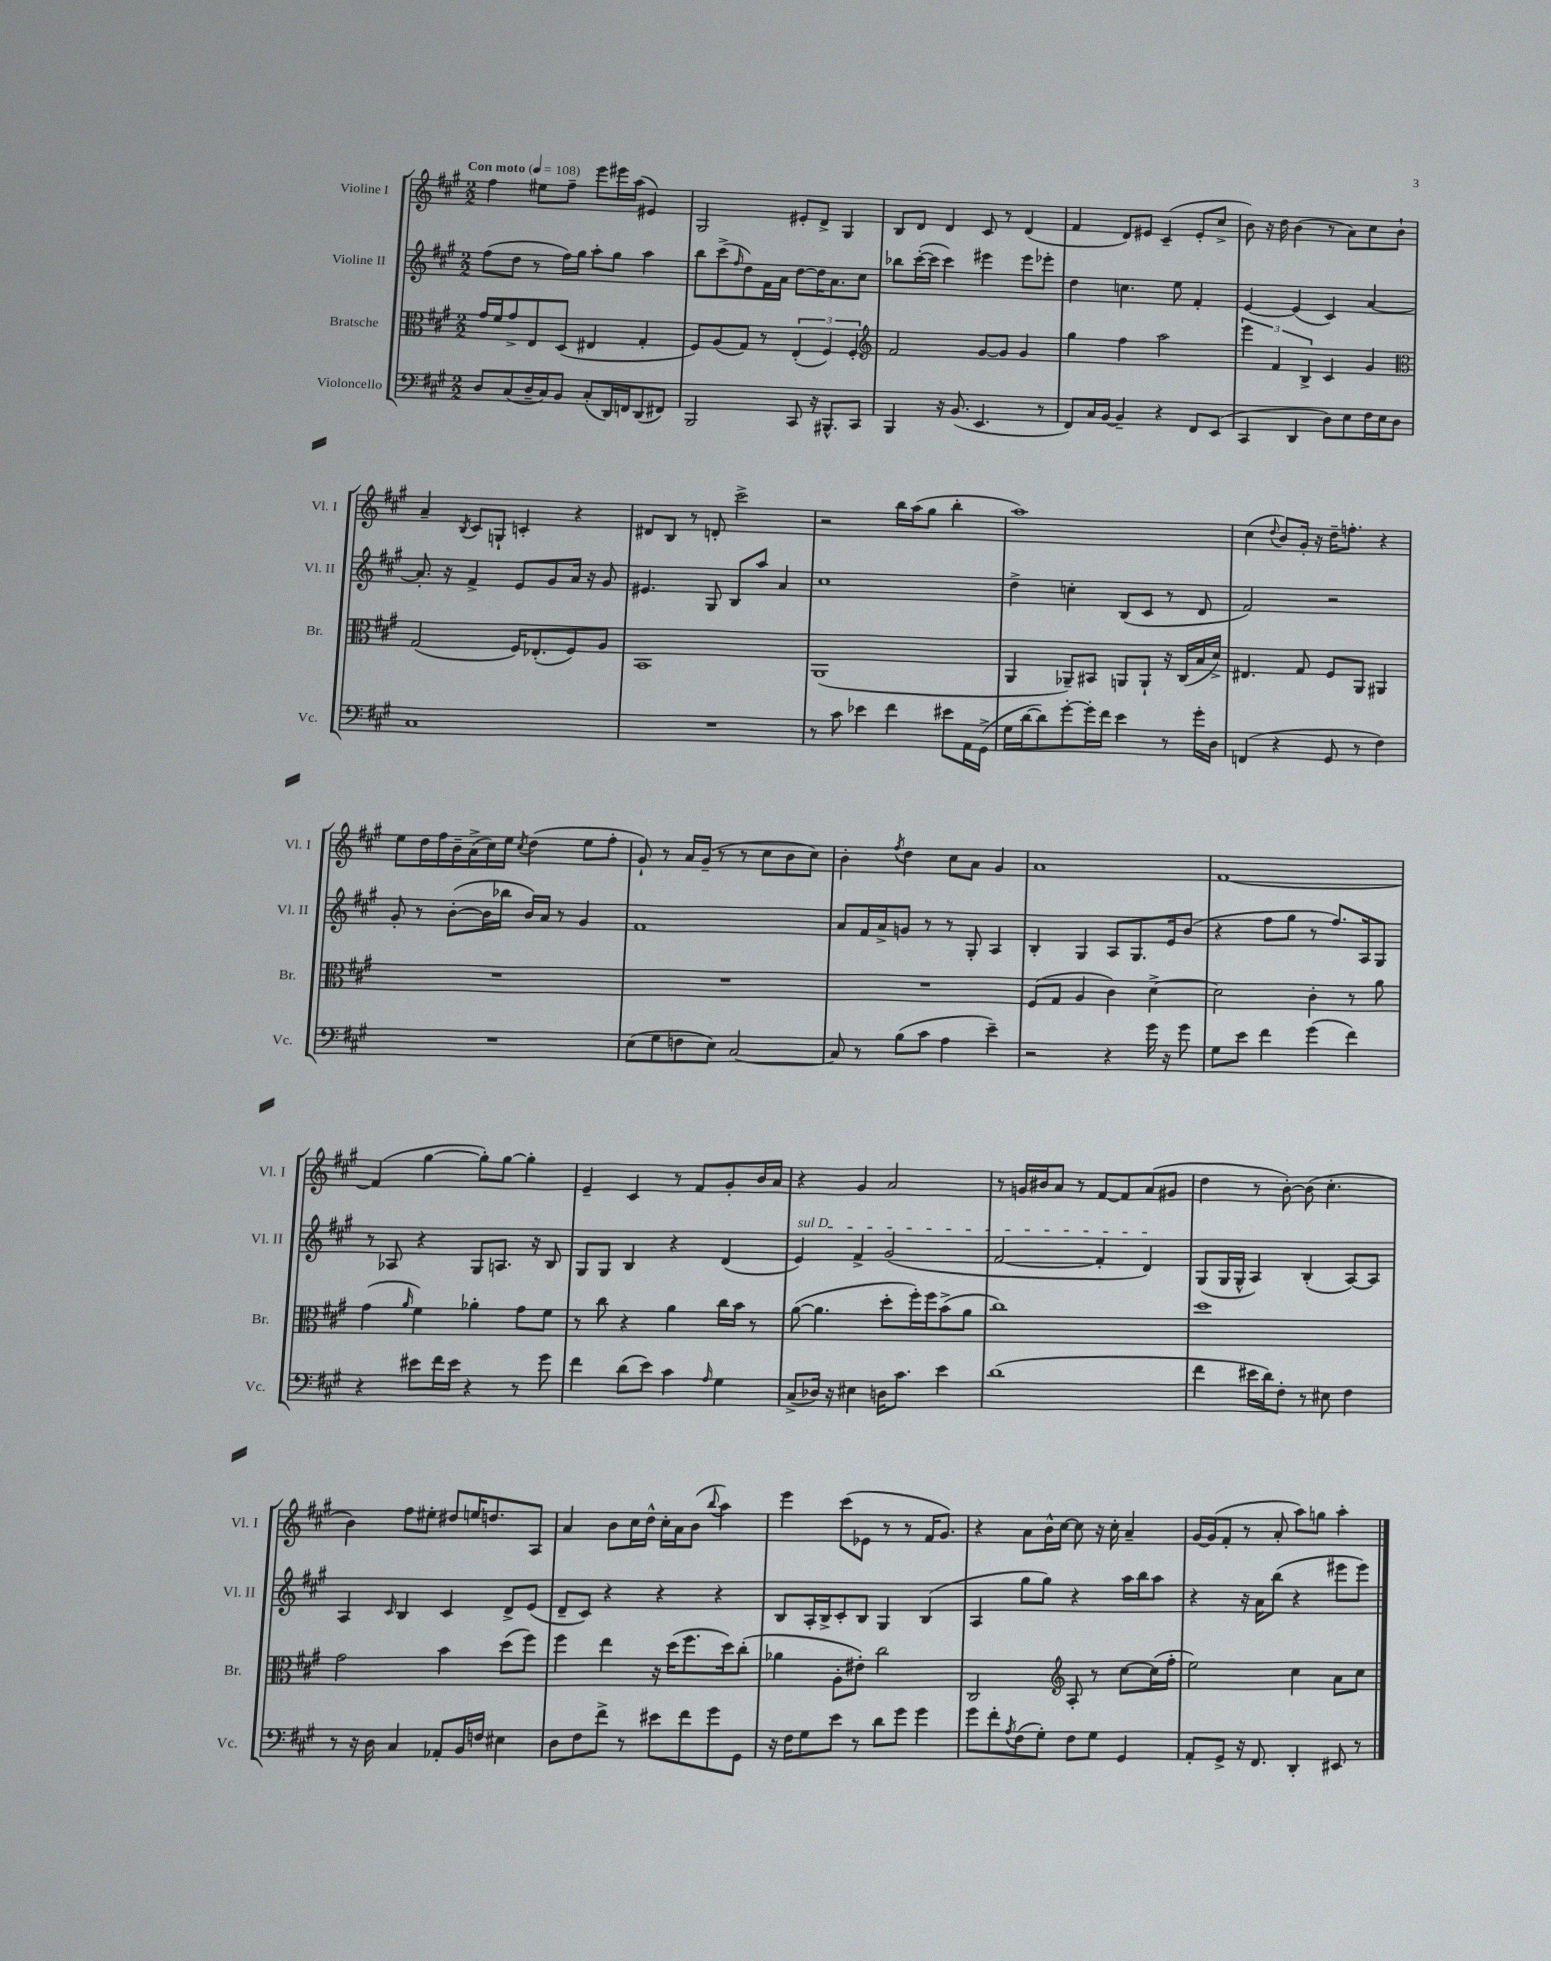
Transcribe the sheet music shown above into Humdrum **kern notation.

**kern	**kern	**kern	**kern
*staff4	*staff3	*staff2	*staff1
*clefF4	*clefC3	*clefG2	*clefG2
*k[f#c#g#]	*k[f#c#g#]	*k[f#c#g#]	*k[f#c#g#]
*M2/2	*M2/2	*M2/2	*M2/2
*MM108	*MM108	*MM108	*MM108
8D	16g#	(8ff#	4ff#
.	16f#	.	.
(8C#	8g#^	8dd	.
16D~	8E	8r	8ee#
16C#)	.	.	.
8BB	(8D	16ff#)	8ff#~
.	.	16gg#	.
(8C#'	4E#	8aa'	8eee
16DD)	.	8gg#	16eee#
16FF	.	.	(16aa
(8DD	4G#'	4aa	4e#)
8FF#)	.	.	.
=	=	=	=
2BBB	8F#)	8bb	2G#
.	(8A	(8ccc#^	.
.	.	16qqff#	.
.	8G#)	8dd)	.
.	8r	16f#	.
.	.	16a	.
8CC#	(6E'	[8dd	8e#'
16r	.	16dd]	8d^
.	6F#)	.	.
8.BBB#^^	.	8.a	.
.	.	.	4G#
.	6F#'	.	.
8CC#	.	8cc#	.
=	=	=	=
*	*clefG2	*	*
4BBB	2f#	8bb-	8B
.	.	([16ccc#'	8d
.	.	16ccc#]	.
16r	.	4ccc#)	4d
(8.BB	.	.	.
4.EE	[8g#	4eee#	8c#
.	8g#]	.	8r
.	4g#	8eee#	(4d
8r	.	8eee-'	.
=	=	=	=
8FF#)	4gg#	4dd	4f#
16C#	.	.	.
[16BB	.	.	.
4BB~]	4ff#	4.cc	8d)
.	.	.	8e#
4r	2aa	.	(4c#~
.	.	8ee	.
8FF#	.	4f#'	8e#'
(8EE	.	.	8cc#^
=	=	=	=
4CC#	6eee	[4e	8b)
.	.	.	16r
.	6f#	.	.
.	.	.	16dd
4DD	.	(4e]	(4b
.	6B^	.	.
8D)	4c#	4c#)	8r
8E	.	.	8a)
16F#	4g#	[4a	8cc#
16E	.	.	.
8D	.	.	8b`
=	=	=	=
*	*clefC3	*	*
1C#	(2G#	8.a']	4a~
.	.	16r	.
.	.	.	8qB
.	.	4f#^	8c#
.	.	.	8G`
.	16F#)	8e	4c'
.	(8.E-'	.	.
.	.	8g#	.
.	8F#)	16a	4r
.	.	16r	.
.	8A	8g#	.
=	=	=	=
1r	1BB	4.e#	8d#
.	.	.	8B
.	.	.	8r
.	.	8G#	8d'
.	.	8B	2ccc#^
.	.	8aa	.
.	.	4a	.
=	=	=	=
8r	(1AA	1cc#	2r
8c#	.	.	.
4e-	.	.	.
4f#	.	.	16bb
.	.	.	(16aa
.	.	.	8gg#
8e#	.	.	4bb'
16AA	.	.	.
(16GG#^	.	.	.
=	=	=	=
16G#	4AA	4dd^	1aa)
[16d	.	.	.
8d])	.	.	.
[8g#'	8AA-~)	4cc'	.
16g#']	8BB#	.	.
16f#	.	.	.
4e	8AA	(8B	.
.	8AA`	8c#	.
8r	16r	8r	.
.	(16C#	.	.
16g#'	16B	8d	.
16D	16d^)	.	.
=	=	=	=
(4FF	4.E#	2f#)	(4cc#
.	.	.	8qqdd
4r	.	.	8b)
.	8G#	.	16g#'
.	.	.	16r
8GG#	8F#	2r	16dd~
.	.	.	8.ff'
8r	8AA	.	.
4F#)	4AA#	.	4r
=	=	=	=
1r	1r	8g#'	8ee
.	.	8r	16dd
.	.	.	16ff#
.	.	([8b'	16b~
.	.	.	(16a^
.	.	16b]	16cc#)
.	.	16bb-	16ee
.	.	.	8qcc#
.	.	16b)	(4dd
.	.	16a	.
.	.	8r	.
.	.	4g#	8ee
.	.	.	8ff#'
=	=	=	=
(8E	1r	1f#	8g#`)
8G#	.	.	8r
8F	.	.	16a
.	.	.	(16g#~
8E)	.	.	8r
[2C#	.	.	8r
.	.	.	8cc#
.	.	.	8b
.	.	.	8cc#)
=	=	=	=
8C#]	1r	8a	4b'
8r	.	16f#	.
.	.	16a^	.
.	.	.	8qff#
(8B	.	8g	4dd
8c#	.	8r	.
4A	.	8r	8cc#
.	.	8G#'	8a
4e~)	.	4A	4g#
=	=	=	=
2r	(8F#	4B'	1a
.	8G#	.	.
.	4A	4G#	.
4r	4c#)	8A	.
.	.	8.G#	.
16g#	[4d^	.	.
16r	.	16e	.
8g#	.	(8b	.
=	=	=	=
8G#	2d]	4r	[1f#
8e	.	.	.
4f#	.	8ff#	.
.	.	8gg#	.
(4g#	4c#'	8r	.
.	.	8.ff#)	.
4f#)	8r	.	.
.	.	16A	.
.	8a	8G#	.
=	=	=	=
4r	(4g#	8r	(4f#]
.	.	8A-	.
.	16qqa	.	.
8e#	4f#)	4r	[4gg#
16f#	.	.	.
16e#	.	.	.
4r	4a-'	8G#	8gg#'])
.	.	8.A	[8gg#
8r	8g#	.	4gg#']
.	.	16r	.
8g#	8f#	8B	.
=	=	=	=
4f#	8r	8G#	4e~
.	8cc#	8G#	.
(8d	4r	4B	4c#
8e)	.	.	.
4c#	4a	4r	8r
.	.	.	8f#
16qqA	.	.	.
4G#	16cc#	(4d	8g#'
.	16b	.	.
.	8r	.	16b
.	.	.	16a
=	=	=	=
(8C#^	([8a	4e)	4r
16D-)	4.a]	.	.
16r	.	.	.
4E#	.	4f#^	4g#
16D	8dd'	(2g#	2a
8.c#	.	.	.
.	16ff#')	.	.
.	16ff#	.	.
4e	(8b^	.	.
.	8a	.	.
=	=	=	=
(1d	1cc#)	[2f#	8r
.	.	.	16g
.	.	.	16b#
.	.	.	8a
.	.	.	8r
.	.	4f#']	[8f#
.	.	.	8f#]
.	.	4d)	(8a
.	.	.	8g#
=	=	=	=
4f#	1dd	(8G#	4dd
.	.	16G#	.
.	.	16G#^^	.
16e#	.	4A)	8r
16d)	.	.	.
8F#'	.	.	[8b')
8r	.	(4B'	(8b]
8E#	.	.	4.cc#'
4F#	.	[8A)	.
.	.	8A]	.
=	=	=	=
8r	2g#	4A	4b)
16r	.	.	.
16D	.	.	.
.	.	16qqc#	.
4C#	.	4B	8ff#
.	.	.	8ee#'
8AA-'	4b	4c#	8dd#
16BB	.	.	16ee
16F	.	.	8.dd
4E#	(8dd	8d^	.
.	8ff#)	(8e	8A
=	=	=	=
8D	4ff#	8d~	4a
8F#	.	8c#)	.
8f#^	4ee	4r	8b
8r	.	.	16cc#
.	.	.	16dd^^
8e#	16r	4r	16cc#'
.	(16dd	.	16a
8f#	8.ff#	.	(8b
.	.	.	8qqbb
8g#	.	4r	4aa)
.	16dd)	.	.
8GG#	(8cc#'	.	.
=	=	=	=
16r	4a-	8B	4eee
16F#	.	.	.
8G#	.	16A'	.
.	.	16B^	.
8e	8A'	8c#'	(8ccc#
8r	8e#')	8B	8e-
8d	2cc#	4G#	8r
8g#	.	.	8r
4g#	.	(4B	16f#
.	.	.	8.g#)
=	=	=	=
8g#	2C#	4A	4r
8f#'	.	.	.
8qA	.	.	.
(8F#	.	8gg#	8a
8G#')	.	8gg#)	16b^^
.	.	.	[16cc#
*	*clefG2	*	*
8F#	8A'	4r	8cc#]
8G#	8r	.	16r
.	.	.	16cc#'
4GG#	[8cc#	16aa	4a~
.	.	16bb	.
.	(16cc#]	8aa	.
.	16ff#'	.	.
=	=	=	=
8AA'	2ee)	4r	[16g#
.	.	.	(16g#]
8GG#^	.	.	8f#'
16r	.	16r	8r
8.FF#	.	16a	.
.	.	(8bb	8a'
4DD'	4cc#	4r	8aa)
.	.	.	8gg
8EE#	8a	8eee#	4aa'
8r	8cc#	8eee#)	.
==	==	==	==
*-	*-	*-	*-
